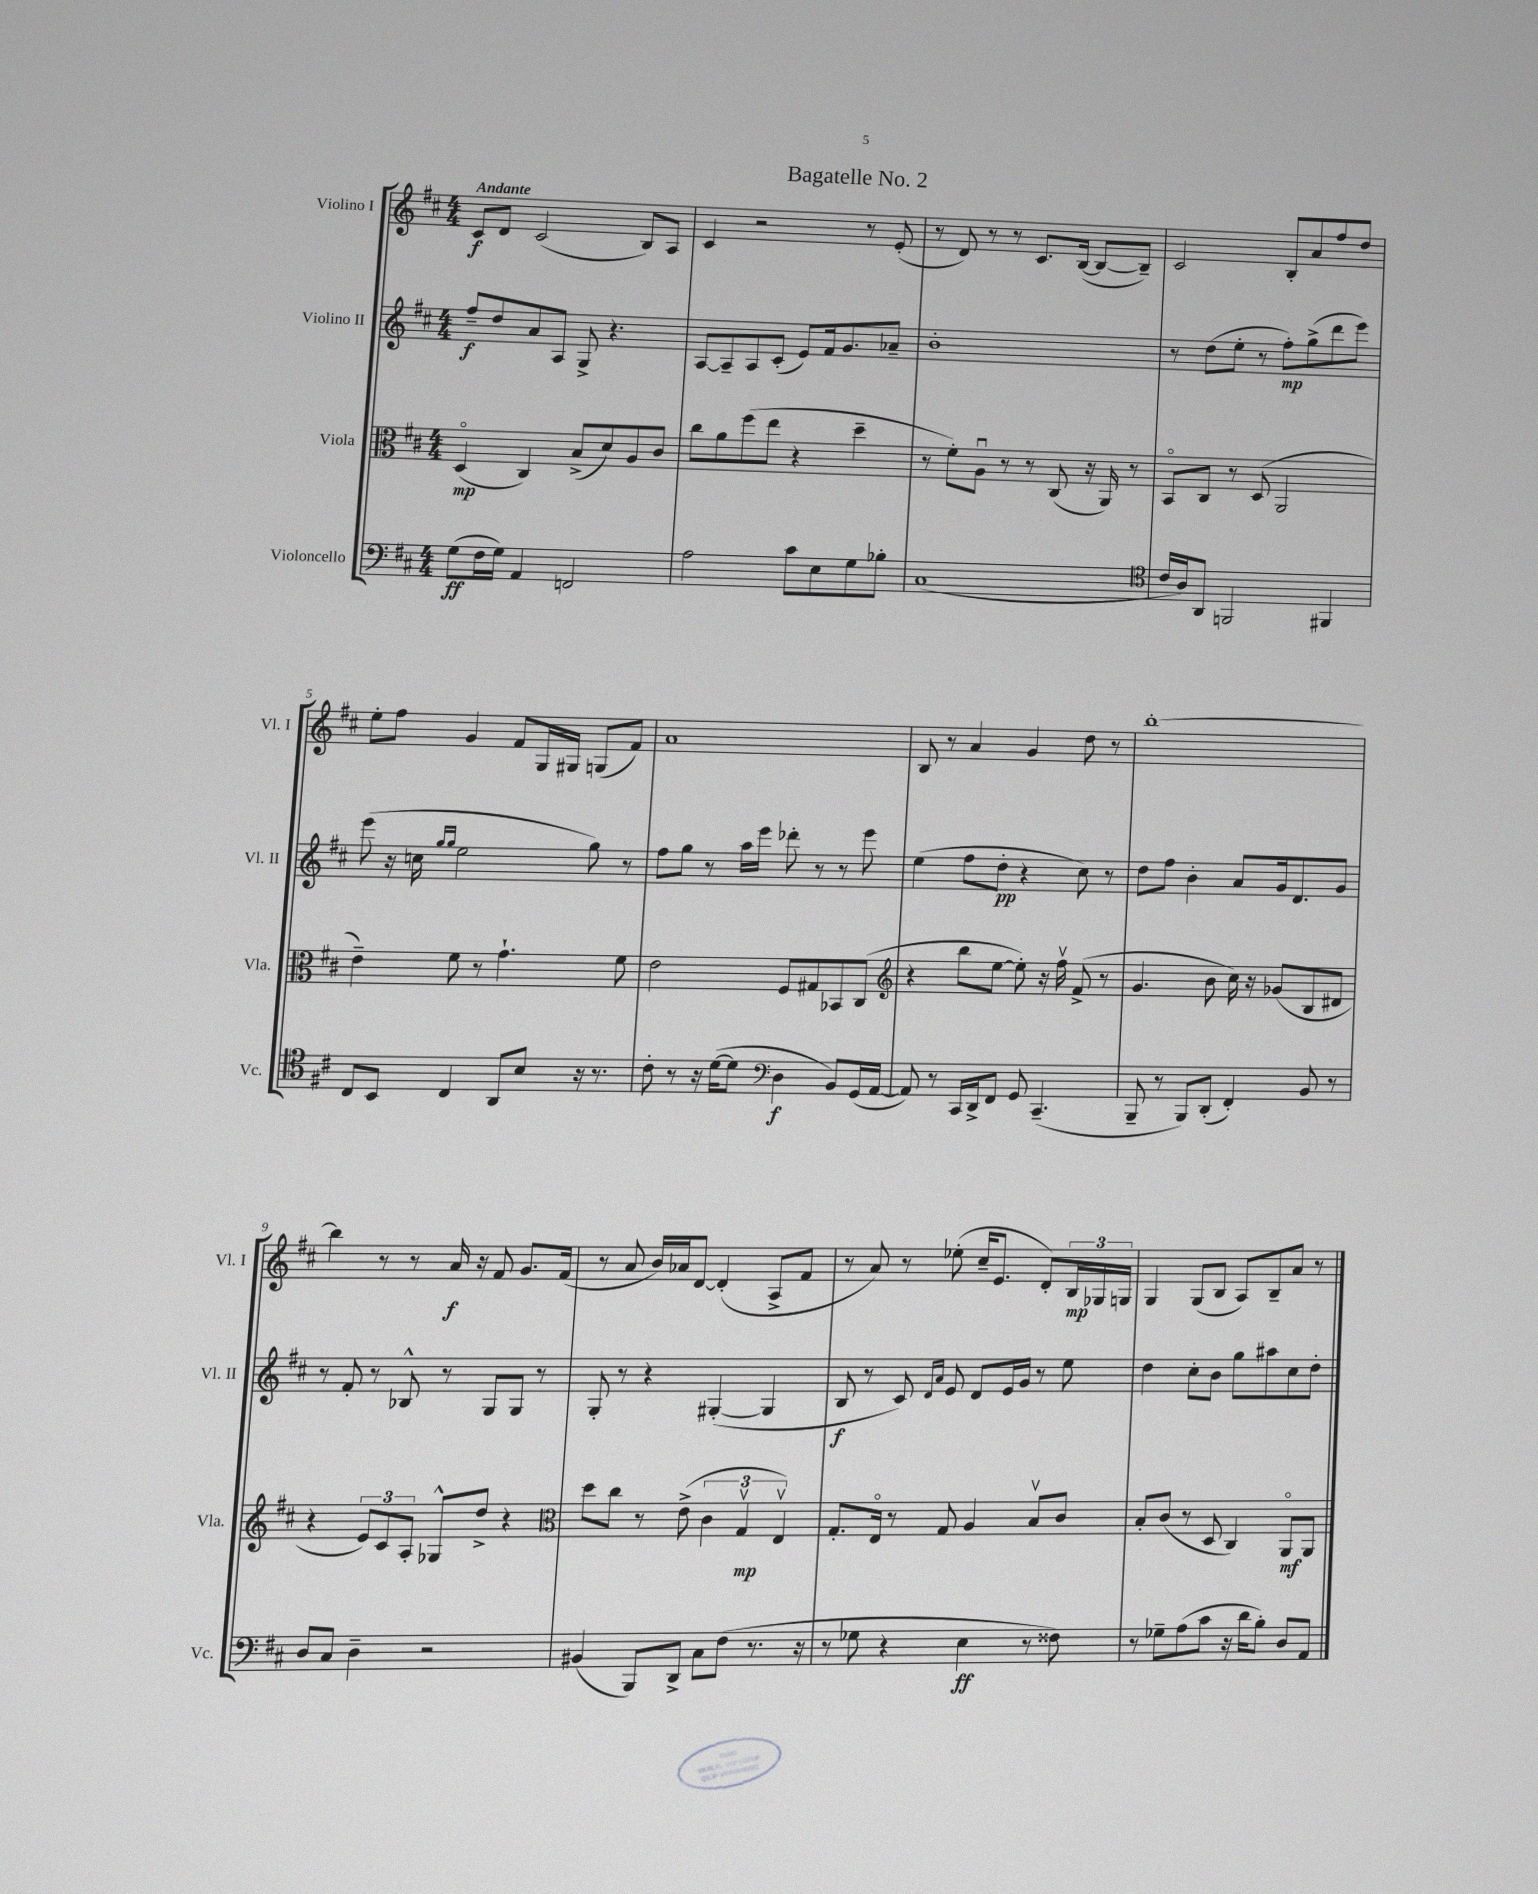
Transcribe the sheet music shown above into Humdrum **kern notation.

**kern	**kern	**kern	**kern
*staff4	*staff3	*staff2	*staff1
*clefF4	*clefC3	*clefG2	*clefG2
*k[f#c#]	*k[f#c#]	*k[f#c#]	*k[f#c#]
*M4/4	*M4/4	*M4/4	*M4/4
(8G	(4Do	8ff#~	8c#
16F#	.	8dd	8d
16G)	.	.	.
4AA	4C#)	8a	(2c#
.	.	8A	.
2FF	(8B^	8G^	.
.	8d)	4.r	.
.	8A	.	8B)
.	8c#	.	8A
=	=	=	=
2A	8cc#	[8A	4c#
.	8a	8A~]	.
.	(8ff#	8A	2r
.	8ee	(8c#'	.
8c#	4r	8e)	.
8E	.	16f#	.
.	.	8.g	.
8G	4dd~	.	8r
8B-'	.	8a-~	(8e'
=	=	=	=
(1C#	8r	1b'	8r
.	8f#')	.	8d)
.	8Au	.	8r
.	8r	.	8r
.	8r	.	8.c#
.	(8C#	.	.
.	.	.	([16B
.	16r	.	8B_
.	16AA)	.	.
.	8r	.	8B~])
=	=	=	=
*clefC4	*	*	*
16c#	8BBo	8r	2c#
16A)	.	.	.
8AA	8C#	(8dd	.
2FF	8r	8ee'	.
.	(8D	8r	.
.	2AA	8ff#')	8B'
.	.	(8gg^	8a
4FF#	.	8ddd	8ff#
.	.	8eee)	8dd
=	=	=	=
8C#	4e~)	(8eee	8ee'
8BB	.	16r	8ff#
.	.	16cc	.
.	.	16qqgg	.
.	.	16qqgg	.
4C#	8f#	2ee	4g
.	8r	.	.
8AA	4.g`	.	8f#
8B	.	.	16G
.	.	.	16G#
16r	.	8gg)	(8G
8.r	.	.	.
.	8f#	8r	8f#)
=	=	=	=
8c#'	2e	8ff#	1a
8r	.	8gg	.
16r	.	8r	.
([16d	.	.	.
8d]	.	16aa	.
.	.	16eee	.
*clefF4	*	*	*
4D	8F#	8ddd-'	.
.	8G#	8r	.
8BB)	8BB-	8r	.
(16GG	(8C#	8eee	.
[16AA	.	.	.
=	=	=	=
*	*clefG2	*	*
8AA])	4r	(4ee	8B
8r	.	.	8r
16CC#	8bb	8ff#	4a
16DD^	.	.	.
8FF#	[8ee	8dd'	.
8GG	8ee'])	4r	4g
(4.CC#~	16r	.	.
.	16ff#v	.	.
.	(8f#^	8cc#)	8dd
.	8r	8r	8r
=	=	=	=
8BBB~	4.g	8dd	[1bb'
8r	.	8ff#	.
8BBB)	.	4b'	.
(8DD'	8b	.	.
4FF#')	16cc#)	8a	.
.	16r	.	.
.	(8g-	16g	.
.	.	8.d	.
8BB	8B	.	.
8r	8d#	8g	.
=	=	=	=
8D	4r	8r	4bb]
8C#	.	8f#'	.
4D~	12e)	8r	8r
.	12c#	.	.
.	.	8B-^^	8r
.	12A'	.	.
2r	8G-^^	8r	16a
.	.	.	16r
.	8dd^	8G	8f#
.	4r	8G	8.g
.	.	8r	.
.	.	.	(16f#
=	=	=	=
*	*clefC3	*	*
(4BB#	8dd	8G'	8r
.	8cc#	8r	8a
8BBB)	8r	4r	16b)
.	.	.	16a-
8DD^	(8e^	.	[8d
8C#	6c#	([4G#'	(4d']
(8F#	.	.	.
.	6Gv	.	.
8.r	.	4G#]	8A^
.	6Ev)	.	.
.	.	.	8f#
16r	.	.	.
=	=	=	=
8r	8.G'	8B	8r
8G-	.	8r	8a)
.	16Eo	.	.
4r	8r	8c#)	8r
.	.	16qqd	.
.	.	16qqa	.
.	8G	8e	(8ee-'
4E	4A	8d	16cc#~
.	.	.	8.e
.	.	16e	.
.	.	16g	.
8r	8Bv	8r	8d')
8F##)	8c#	8ee	24B
.	.	.	24G-
.	.	.	24G
=	=	=	=
8r	8B'	4dd	4G
8G-~	(8c#	.	.
(8A	8r	8cc#'	(8G
8c#	8D	8b	8B
16r	4C#)	8gg	8A)
16d	.	.	.
8B')	.	8aa#	8B~
8D	8AAo	8cc#	8a
8AA	8AA	8dd'	8r
==	==	==	==
*-	*-	*-	*-
